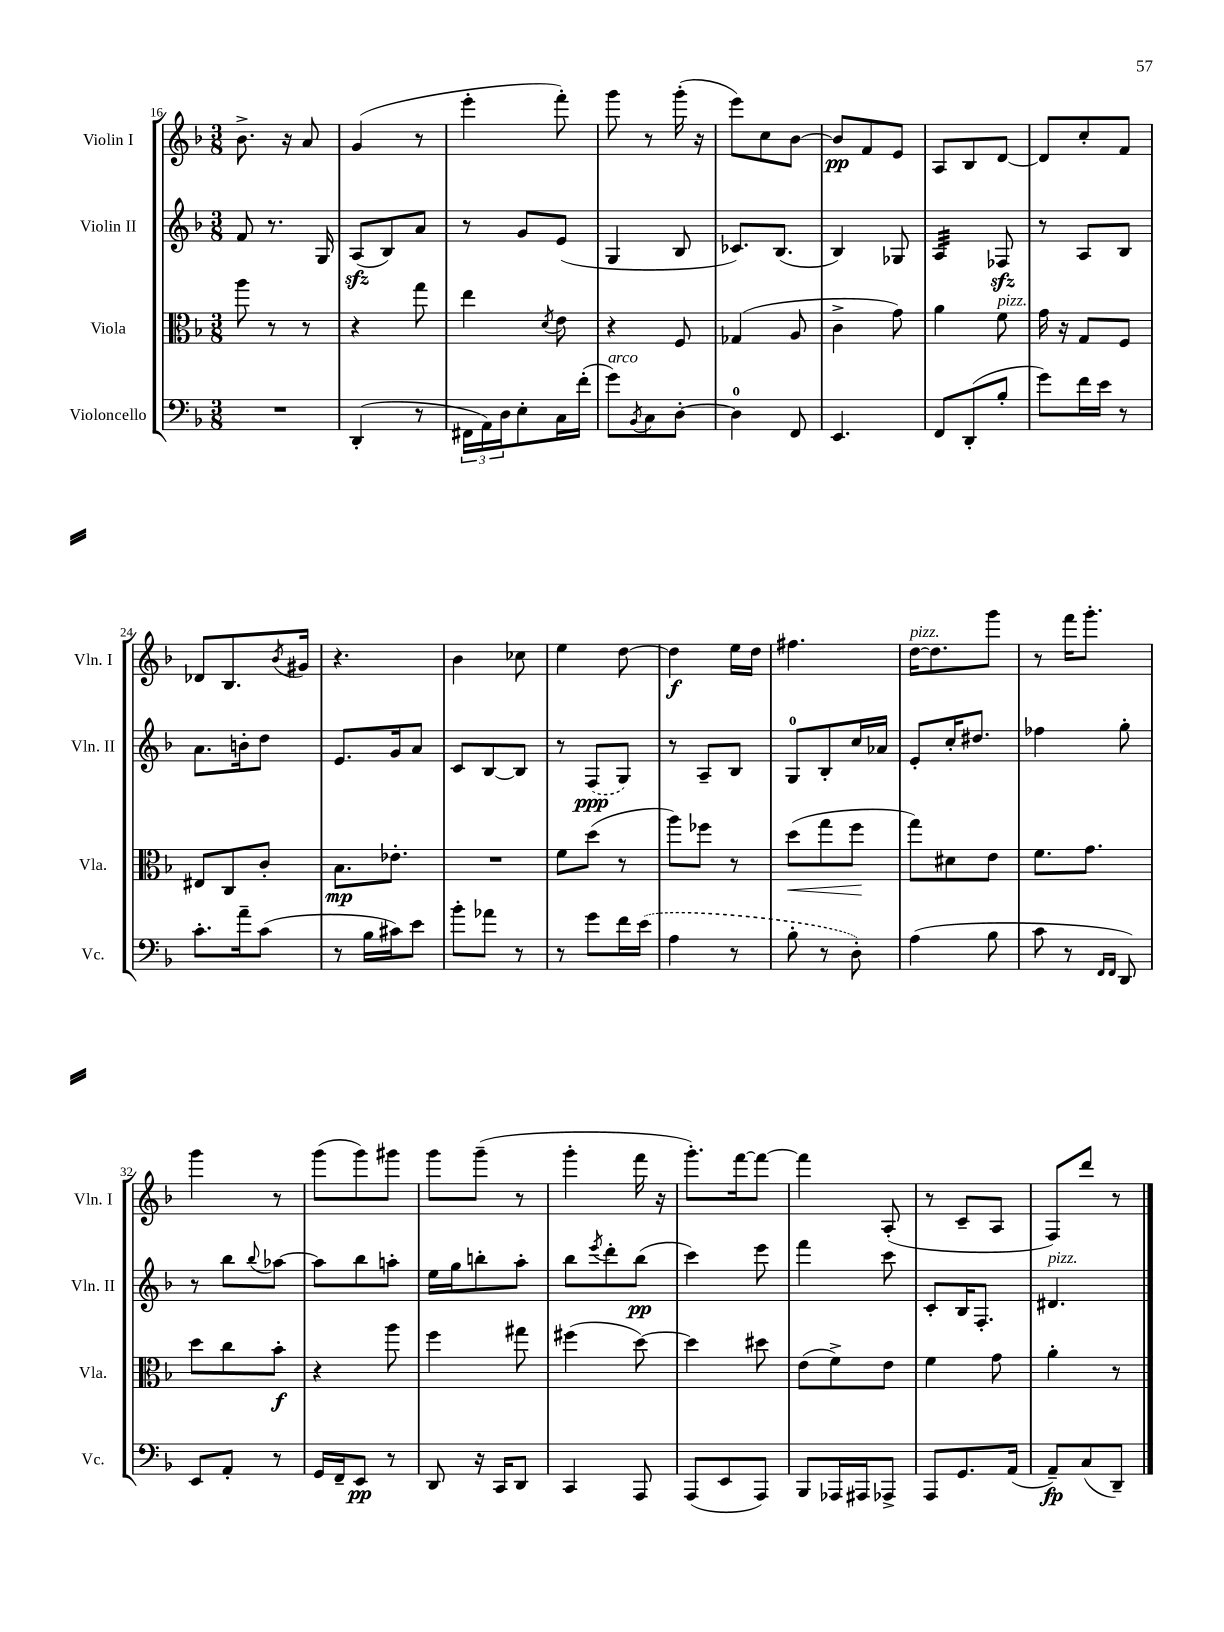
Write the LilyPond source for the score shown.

<<
\new StaffGroup <<
\new Staff = "s0" \with { instrumentName = "Violin I" shortInstrumentName = "Vln. I" } {
    \clef treble \key f \major \numericTimeSignature \time 3/8
    bes'8.-> r16 a'8 |
    g'4( r8 |
    e'''4-. f'''8-.) |
    g'''8 r8 g'''16-.( r16 |
    e'''8) c''8 bes'8~ |
    bes'8\pp f'8 e'8 |
    a8 bes8 d'8~ |
    d'8 c''8-. f'8 |
    des'8 bes8. \acciaccatura { bes'8 } gis'16 |
    r4. |
    bes'4 ces''8 |
    e''4 d''8~ |
    d''4\f e''16 d''16 |
    fis''4. |
    d''16~^\markup { \italic "pizz." } d''8. g'''8 |
    r8 f'''16 g'''8.-. |
    g'''4 r8 |
    g'''8( g'''8) gis'''8 |
    g'''8 g'''8--( r8 |
    g'''4-. f'''16 r16 |
    g'''8.-.) f'''16~ f'''8~ |
    f'''4 a8-.( |
    r8 c'8-- a8 |
    f8) d'''8 r8 \bar "|." |
}
\new Staff = "s1" \with { instrumentName = "Violin II" shortInstrumentName = "Vln. II" } {
    \clef treble \key f \major \numericTimeSignature \time 3/8
    f'8 r8. g16 |
    a8\sfz( bes8) a'8 |
    r8 g'8 e'8( |
    g4 bes8 |
    ces'8.) bes8.( |
    bes4) ges8 |
    a4:32 fes8\sfz |
    r8 a8 bes8 |
    a'8. b'16-. d''8 |
    e'8. g'16 a'8 |
    c'8 bes8~ bes8 |
    r8 \once \slurDashed f8\ppp( g8) |
    r8 a8-- bes8 |
    g8-0 bes8-. c''16 aes'16 |
    e'8-. c''16-. dis''8. |
    fes''4 g''8-. |
    r8 bes''8 \appoggiatura { bes''8 } aes''8~ |
    aes''8 bes''8 a''8-. |
    e''16 g''16 b''8-. a''8-. |
    bes''8 \acciaccatura { e'''8 } d'''8-. bes''8\pp( |
    c'''4) e'''8 |
    f'''4 c'''8 |
    c'8-. bes16 f8.-. |
    dis'4.^\markup { \italic "pizz." } \bar "|." |
}
\new Staff = "s2" \with { instrumentName = "Viola" shortInstrumentName = "Vla." } {
    \clef alto \key f \major \numericTimeSignature \time 3/8
    a''8 r8 r8 |
    r4 g''8 |
    e''4 \acciaccatura { d'8 } e'8 |
    r4 f8 |
    ges4( a8 |
    c'4-> g'8) |
    a'4 f'8^\markup { \italic "pizz." } |
    g'16 r16 g8 f8 |
    eis8 c8 c'8-. |
    bes8.\mp ees'8.-. |
    R4. |
    f'8 d''8( r8 |
    a''8) fes''8 r8 |
    d''8\<( g''8 f''8\! |
    g''8) dis'8 e'8 |
    f'8. g'8. |
    d''8 c''8 bes'8-.\f |
    r4 a''8 |
    f''4 gis''8 |
    fis''4( d''8~) |
    d''4 dis''8 |
    e'8( f'8->) e'8 |
    f'4 g'8 |
    a'4-. r8 \bar "|." |
}
\new Staff = "s3" \with { instrumentName = "Violoncello" shortInstrumentName = "Vc." } {
    \clef bass \key f \major \numericTimeSignature \time 3/8
    R4. |
    d,4-.( r8 |
    \tuplet 3/2 { fis,16 a,16) d16 } e8-. c16 f'16-.( |
    g'8^\markup { \italic "arco" }) \acciaccatura { bes,8 } c8 d8~-. |
    d4-0 f,8 |
    e,4. |
    f,8 d,8-.( bes8-. |
    g'8) f'16 e'16 r8 |
    c'8.-. a'16-- c'8( |
    r8 bes16 cis'16) e'8 |
    bes'8-. aes'8 r8 |
    r8 g'8 f'16 \once \slurDashed e'16( |
    a4 r8 |
    bes8-. r8 d8-.) |
    a4( bes8 |
    c'8 r8 \grace { f,16 f,16 } d,8) |
    e,8 a,8-. r8 |
    g,16 f,16-- e,8\pp r8 |
    d,8 r16 c,16 d,8 |
    c,4 a,,8 |
    a,,8( e,8 a,,8) |
    bes,,8 aes,,16 ais,,16 aes,,8-> |
    a,,8 g,8. a,16( |
    a,8--\fp) c8( d,8--) \bar "|." |
}
>>
>>
\layout { \context { \Score currentBarNumber = #16 } }
